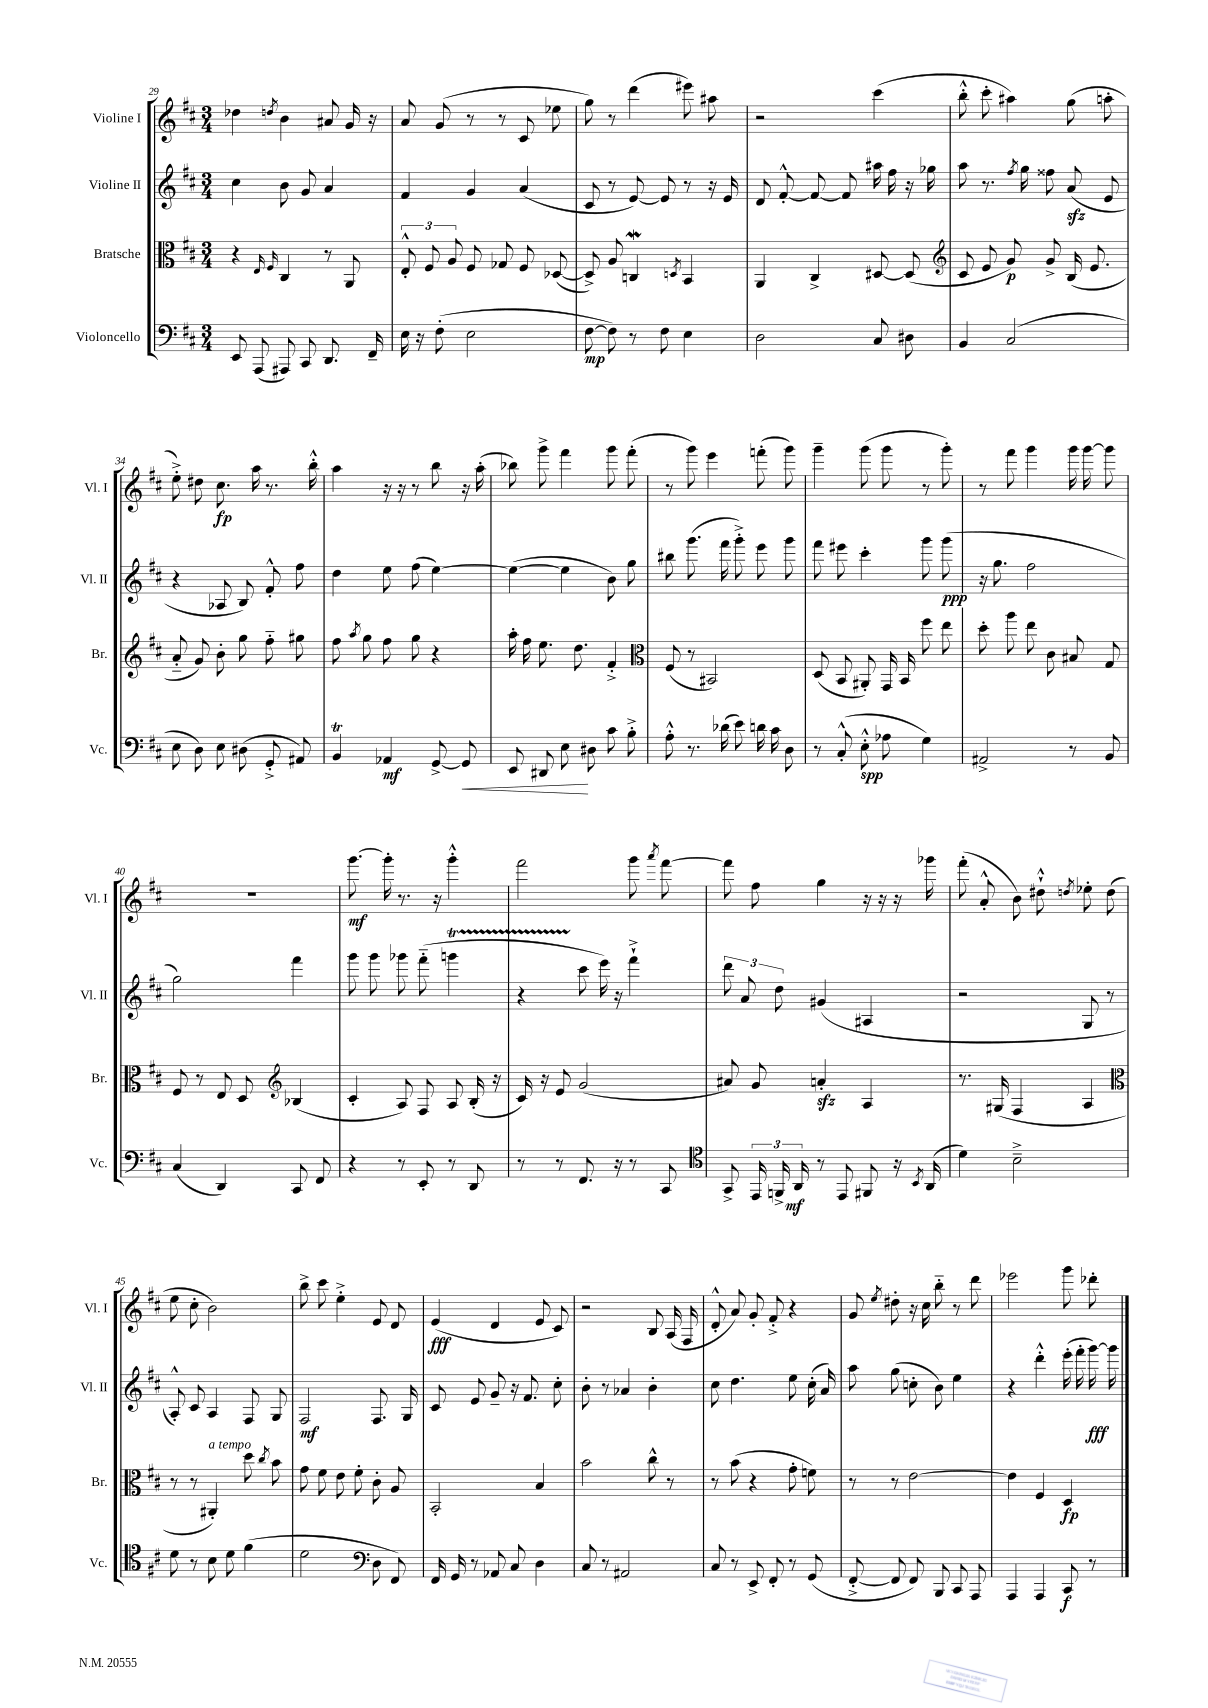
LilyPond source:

<<
\new StaffGroup <<
\new Staff = "s0" \with { instrumentName = "Violine I" shortInstrumentName = "Vl. I" } {
    \clef treble \key d \major \numericTimeSignature \time 3/4
    \autoBeamOff des''4 \acciaccatura { d''8 } b'4 ais'8 g'16 r16 |
    a'8 g'8( r8 r8 cis'8 ees''8 |
    g''8) r8 d'''4( eis'''8) ais''8 |
    r2 cis'''4( |
    b''8-.-^ cis'''8-. ais''4) g''8( a''8-. |
    e''8-.->) dis''8 cis''8.\fp a''16 r8. b''16-.-^ |
    a''4 r16 r16 r8 b''8 r16 a''16-.( |
    bes''8) g'''8-> fis'''4 g'''8 fis'''8-.( |
    r8 g'''8) e'''4 f'''8-.( g'''8) |
    g'''4-- g'''8( g'''8 r8 g'''8-.) |
    r8 fis'''8 g'''4 g'''16 g'''16~ g'''8 |
    R2. |
    g'''8.~\mf g'''16-. r8. r16 g'''4-.-^ |
    fis'''2 g'''8 \acciaccatura { a'''8 } fis'''8~ |
    fis'''8 fis''8 g''4 r16 r16 r16 ges'''16 |
    fis'''8-.( a'8-.-^ b'8) dis''8-!-^ \acciaccatura { d''8 } ees''8-. d''8( |
    e''8 cis''8-. b'2) |
    b''8-> cis'''8 e''4-.-> e'8 d'8 |
    e'4\fff( d'4 e'8 cis'8) |
    r2 b8 a16( fis16 |
    d'8-.-^ a'8) g'8-. fis'8-.-> r4 |
    g'8 \acciaccatura { e''8 } dis''8-. r16 cis''16 b''8-_ r8 d'''8 |
    ees'''2 g'''8 des'''8-. \bar "|." |
}
\new Staff = "s1" \with { instrumentName = "Violine II" shortInstrumentName = "Vl. II" } {
    \clef treble \key d \major \numericTimeSignature \time 3/4
    \autoBeamOff cis''4 b'8 g'8 a'4 |
    fis'4 g'4 a'4( |
    cis'8 r8 e'8~) e'8 r8 r16 e'16 |
    d'8 fis'8~-.-^ fis'8~ fis'8 ais''16 fis''16 r16 ges''16 |
    a''8 r8. \acciaccatura { fis''8 } g''16 fisis''8 a'8\sfz( e'8 |
    r4 aes8 b8) fis'8-.-^ fis''8 |
    d''4 e''8 fis''8( e''4~) |
    e''4~( e''4 b'8) g''8 |
    bis''8 g'''8.( fis'''16 g'''8-.->) e'''8 g'''8 |
    fis'''8 eis'''8 cis'''4-. g'''8 g'''8\ppp( |
    r16 g''8. fis''2 |
    g''2) fis'''4 |
    g'''8 g'''8 ges'''8 fis'''8-_( g'''4\startTrillSpan |
    r4 cis'''8\stopTrillSpan e'''16) r16 fis'''4-!-> |
    \tuplet 3/2 { d'''8 a'8 d''8 } gis'4( ais4 |
    r2 g8 r8 |
    a8-.-^) cis'8 a4 fis8 g8 |
    fis2\mf fis8. g16 |
    cis'8 e'8 g'8-- r16 fis'8. cis''8-. |
    b'8-. r8 aes'4 b'4-. |
    cis''8 d''4. e''8 cis''16-.( a'16) |
    a''8 g''8( c''8-. b'8) e''4 |
    r4 d'''4-.-^ e'''16-.( fis'''16-. g'''16~\fff) g'''16 \bar "|." |
}
\new Staff = "s2" \with { instrumentName = "Bratsche" shortInstrumentName = "Br." } {
    \clef alto \key d \major \numericTimeSignature \time 3/4
    \autoBeamOff r4 \grace { e16 fis16 } cis4 r8 a,8 |
    \tuplet 3/2 { e8-.-^ fis8 a8 } fis8 ges8 fis8 des8~( |
    des8->) a8 c4\mordent \acciaccatura { d8 } b,4 |
    a,4 cis4-> dis8~ dis8( |
    \clef treble cis'8 e'8 g'8\p) g'8-> b16( e'8. |
    a'8-_ g'8) b'8-. g''8 fis''8-_ gis''8 |
    fis''8 \acciaccatura { a''8 } g''8 fis''8 g''8 r4 |
    a''16-. fis''16 e''8. d''8. fis'4-.-> |
    \clef alto fis8( r8 bis,2) |
    d8( b,8 ais,8-.) g,16 b,16 fis''8 e''8 |
    d''8-. a''8 e''8 cis'8 bis8 g8 |
    fis8 r8 e8 d8 \clef treble bes4( |
    cis'4-. a8) fis8 a8 b16-.( r16 |
    cis'16) r16 e'8 g'2( |
    ais'8) g'8 a'4-.\sfz a4 |
    r8. gis16( fis4 a4 |
    \clef alto r8 r8 ais,4-.^\markup { \italic "a tempo" }) d''8 \acciaccatura { cis''8 } b'8 |
    g'8 fis'8 e'8 fis'8-. cis'8-. a8 |
    b,2-. b4 |
    b'2 cis''8-^ r8 |
    r8 b'8( r4 g'8-. f'8) |
    r8 r8 e'2~ |
    e'4 fis4 d4\fp \bar "|." |
}
\new Staff = "s3" \with { instrumentName = "Violoncello" shortInstrumentName = "Vc." } {
    \clef bass \key d \major \numericTimeSignature \time 3/4
    \autoBeamOff e,8 a,,8( ais,,8) cis,8 d,8. fis,16-- |
    e16 r16 fis8-.( e2 |
    fis8~\mp fis8) r8 fis8 e4 |
    d2 cis8 dis8 |
    b,4 cis2( |
    e8 d8) e8 dis8( g,8-.-> ais,8) |
    b,4\trill aes,4\mf g,8~-> g,8\< |
    e,8 dis,8 e8\! dis8 cis'8 b8-.-> |
    a8-.-^ r8. des'16( e'8) d'16 cis'16 d8 |
    r8 cis8-.-^( e8-.-^\spp aes8 g4) |
    ais,2-> r8 b,8 |
    cis4( d,4) cis,8 fis,8 |
    r4 r8 e,8-. r8 d,8 |
    r8 r8 fis,8. r16 r8 cis,8 |
    \clef tenor g,8-> \tuplet 3/2 { e,16 f,16-> a,16\mf } r8 e,8 fis,8 r16 \acciaccatura { b,8 } a,16( |
    d'4) b2---> |
    d'8 r8 b8 d'8 fis'4( |
    d'2 \clef bass d8 fis,8) |
    fis,16 g,16 r8 aes,8 cis8 d4 |
    cis8 r8 ais,2 |
    cis8 r8 e,8-> fis,8-. r8 g,8( |
    fis,8~-.-> fis,8 fis,8) b,,8 cis,8 a,,8 |
    a,,4 a,,4 cis,8\f r8 \bar "|." |
}
>>
>>
\layout { \context { \Score currentBarNumber = #29 } }
